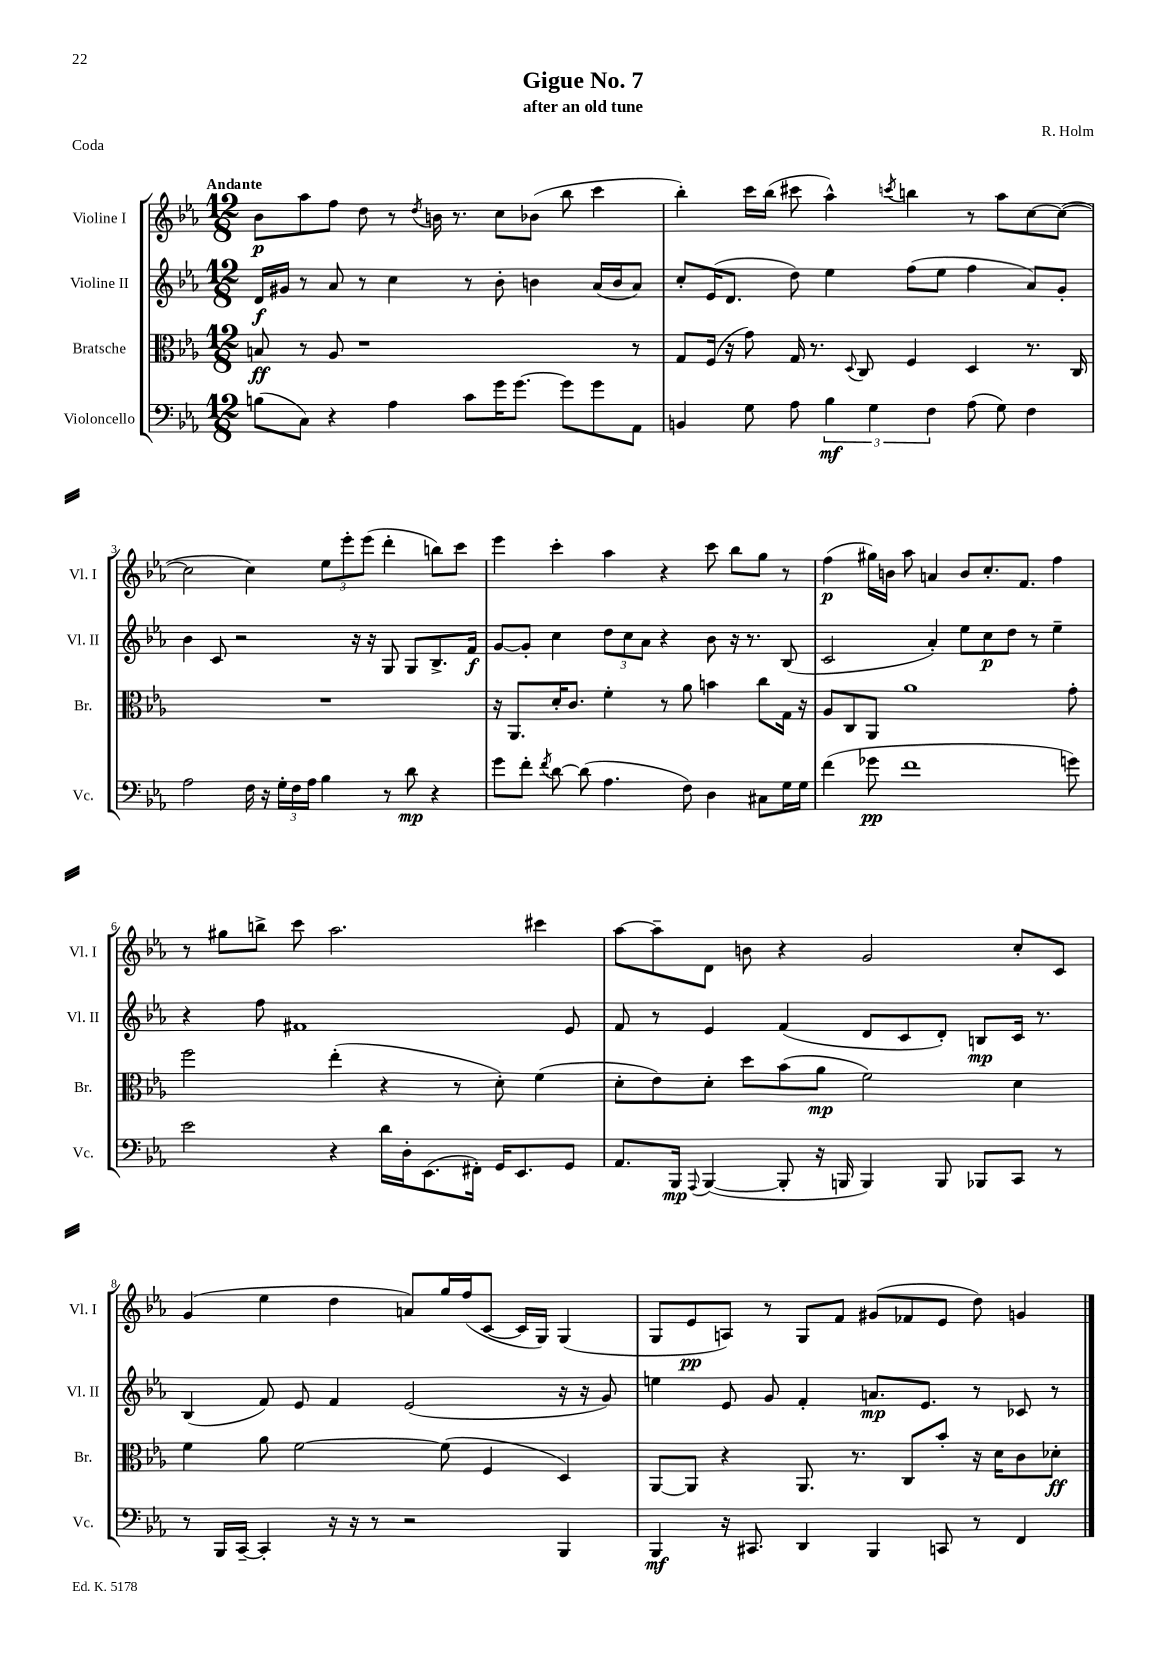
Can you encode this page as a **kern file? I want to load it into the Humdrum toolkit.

**kern	**kern	**kern	**kern
*staff4	*staff3	*staff2	*staff1
*clefF4	*clefC3	*clefG2	*clefG2
*k[b-e-a-]	*k[b-e-a-]	*k[b-e-a-]	*k[b-e-a-]
*M12/8	*M12/8	*M12/8	*M12/8
(8B	8B	16d	8b-
.	.	16g#	.
8C)	8r	8r	8aa-
4r	8A-	8a-	8ff
.	1r	8r	8dd
4A-	.	4cc	8r
.	.	.	8qdd
.	.	.	16b
.	.	.	8.r
8c	.	8r	.
16g	.	8b-'	8cc
[8.g	.	.	.
.	.	4b	(8b-
8g]	.	.	8bb-
8g	.	(16a-	4ccc
.	.	16b	.
8AA-	8r	8a-)	.
=	=	=	=
4BB	8G	8cc'	4bb-')
.	(16F	(16e-	.
.	16r	8.d	.
8G	8g)	.	16ccc
.	.	.	(16bb-
8A-	16G	8dd)	8ccc#
.	8.r	.	.
6B-	.	4ee-	4aa-^^)
.	8qqD	.	.
.	8C	.	.
6G	.	.	.
.	.	.	8qccc
.	4F	(8ff	4bb
6F	.	.	.
.	.	8ee-	.
(8A-	4D	4ff	8r
8G)	.	.	8aa-
4F	8.r	8a-)	[8cc
.	.	8g'	(8cc_
.	16C	.	.
=	=	=	=
2A-	1.r	4b-	2cc]
.	.	8c	.
.	.	2r	.
16F	.	.	4cc)
16r	.	.	.
24G'	.	.	.
24F	.	.	.
24A-	.	.	.
4B-	.	.	12ee-
.	.	.	12eee-'
.	.	16r	.
.	.	.	(12eee-
.	.	16r	.
8r	.	8G	4ddd'
8d	.	8G	.
4r	.	8.B-^	8bb)
.	.	.	8ccc
.	.	16f	.
=	=	=	=
8g	16r	[8g	4eee-
.	8.AA-	.	.
8f'	.	8g']	.
8qf	.	.	.
[8d	16d'	4cc	4ccc'
.	8.c	.	.
(8d]	.	.	.
4.A-	4f'	12dd	4aa-
.	.	12cc	.
.	.	12a-	.
.	8r	4r	4r
8F)	8a-	.	.
4D	4b	8b-	8ccc
.	.	16r	8bb-
.	.	8.r	.
8C#	8cc	.	8gg
16G	16G	(8B-	8r
16G	16r	.	.
=	=	=	=
(4f	8A-	2c	(4ff
.	8C	.	.
8g-	8AA-	.	16gg#)
.	.	.	16b
1f	1a-	.	8aa-
.	.	4a-')	4a
.	.	8ee-	8b
.	.	8cc	8.cc'
.	.	8dd	.
.	.	.	8.f
.	.	8r	.
.	.	4ee-~	4ff
8g)	8g'	.	.
=	=	=	=
2e-	2ff	4r	8r
.	.	.	8gg#
.	.	8ff	8bb^
.	.	1f#	8ccc
4r	(4ee-'	.	2.aa-
16d	4r	.	.
16D'	.	.	.
(8.EE-	.	.	.
.	8r	.	.
16FF#')	.	.	.
16GG	8d')	.	.
8.EE-	.	.	.
.	(4f	.	4ccc#
8GG	.	8e-	.
=	=	=	=
8.AA-	8d'	8f	[8aa-
.	8e-)	8r	8aa-~]
16BBB-	.	.	.
8qqAAA-	.	.	.
([4BBB-	8d'	4e-	8d
.	8dd	.	8b
8BBB-']	(8b-	(4f	4r
16r	8a-	.	.
16BBB	.	.	.
4BBB)	2f)	8d	2g
.	.	8c	.
8BBB	.	8d')	.
8BBB-	.	8B	.
8CC	4d	16c	8cc'
.	.	8.r	.
8r	.	.	8c
=	=	=	=
8r	4f	(4B-	(4g
16BBB-	.	.	.
[16CC~	.	.	.
4CC']	8a-	8f)	4ee-
.	[2f	8e-	.
16r	.	4f	4dd
16r	.	.	.
8r	.	.	.
2r	.	(2e-	8a)
.	(8f]	.	16gg
.	.	.	(16ff
.	4F	.	[8c
.	.	.	16c]
.	.	.	16G)
4BBB-	4D)	16r	(4G
.	.	16r	.
.	.	8g)	.
=	=	=	=
4BBB-	[8AA-	4ee	8G
.	8AA-]	.	8e-
16r	4r	8e-	8A)
8.CC#	.	.	.
.	.	8g	8r
4DD	8.AA-	4f'	8G
.	.	.	8f
.	8.r	.	.
4BBB-	.	8.a	(8g#
.	8C	.	8f-
.	.	8.e-	.
8CC	8b-'	.	8e-
8r	16r	8r	8dd)
.	16d	.	.
4FF	8c	8c-	4g
.	8d-'	8r	.
==	==	==	==
*-	*-	*-	*-
